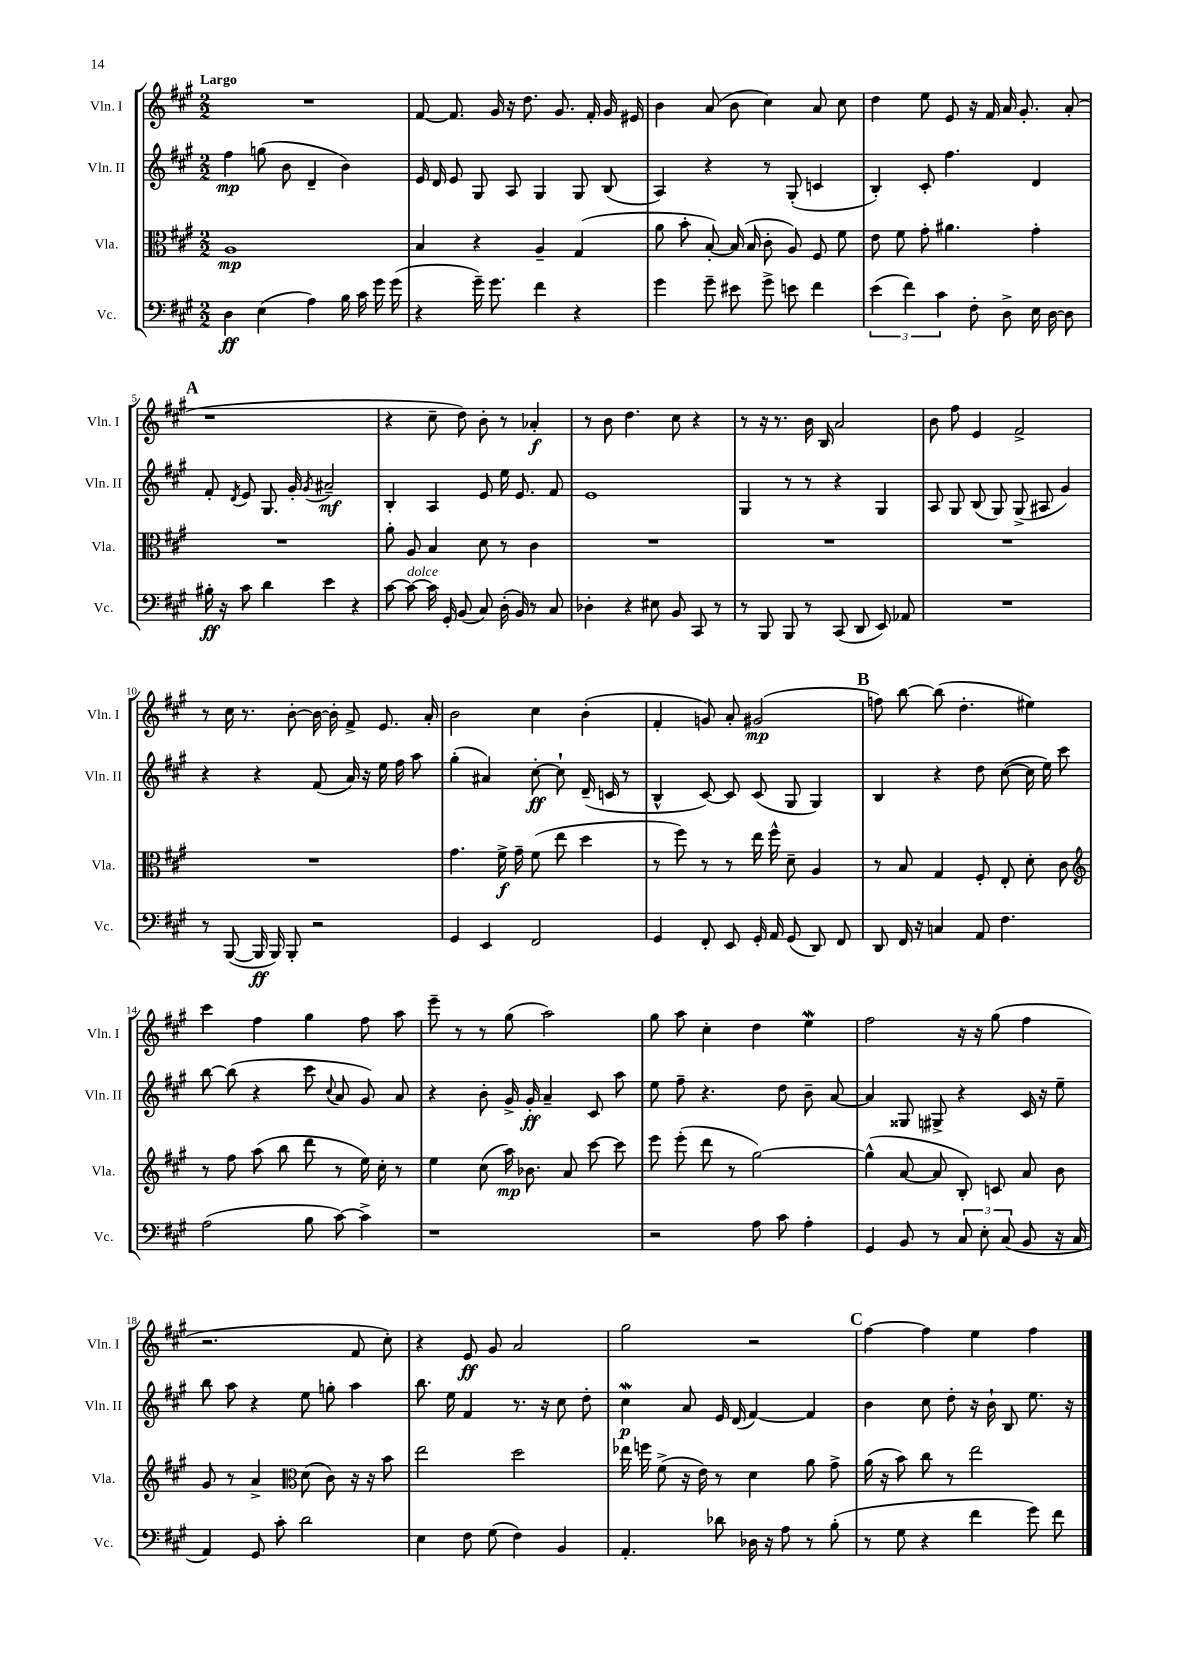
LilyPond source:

<<
\new StaffGroup <<
\new Staff = "s0" \with { instrumentName = "Vln. I" shortInstrumentName = "Vln. I" } {
    \clef treble \key a \major \numericTimeSignature \time 2/2 \tempo "Largo"
    \autoBeamOff R1 |
    fis'8~ fis'8. gis'16 r16 d''8. gis'8. fis'16-. gis'16 eis'16 |
    b'4 a'8( b'8 cis''4) a'8 cis''8 |
    d''4 e''8 e'8 r16 fis'16 a'16 gis'8.-. a'8-.( |
    \mark \markup { \bold "A" } r1 |
    r4 cis''8-- d''8) b'8-. r8 aes'4-.\f |
    r8 b'8 d''4. cis''8 r4 |
    r8 r16 r8. b'16 b16 a'2 |
    b'8 fis''8 e'4 fis'2-> |
    r8 cis''16 r8. b'8~-. b'16~ b'16-. fis'8-> e'8. a'16-. |
    b'2 cis''4 b'4-.( |
    fis'4-. g'8) a'8-. gis'2\mp( |
    \mark \markup { \bold "B" } f''8) b''8~ b''8( d''4.-. eis''4) |
    cis'''4 fis''4 gis''4 fis''8 a''8 |
    e'''8-- r8 r8 gis''8( a''2) |
    gis''8 a''8 cis''4-. d''4 e''4\mordent |
    fis''2 r16 r16 gis''8( fis''4 |
    r2. fis'8 cis''8-.) |
    r4 e'8\ff gis'8 a'2 |
    gis''2 r2 |
    \mark \markup { \bold "C" } fis''4~ fis''4 e''4 fis''4 \bar "|." |
}
\new Staff = "s1" \with { instrumentName = "Vln. II" shortInstrumentName = "Vln. II" } {
    \clef treble \key a \major \numericTimeSignature \time 2/2
    \autoBeamOff fis''4\mp g''8( b'8 d'4-- b'4) |
    e'16 d'16 e'8 gis8 a8 gis4 gis8 b8( |
    a4) r4 r8 gis8-.( c'4 |
    b4-.) cis'8-. fis''4. d'4 |
    \mark \markup { \bold "A" } fis'8-. \acciaccatura { d'8 } e'8 gis8. gis'16-. \acciaccatura { gis'8 } ais'2--\mf |
    b4-. a4 e'8 e''16 e'8. fis'8 |
    e'1 |
    gis4 r8 r8 r4 gis4 |
    a8 gis8 b8( gis8) gis8->( ais8 gis'4) |
    r4 r4 fis'8( a'16) r16 e''16 fis''16 a''8 |
    gis''4-.( ais'4) cis''8~-.\ff cis''8-! d'16--( c'16 r8 |
    b4-^ cis'8~) cis'8 cis'8( gis8 gis4) |
    \mark \markup { \bold "B" } b4 r4 d''8 cis''8~( cis''16 e''16) cis'''8 |
    b''8~ b''8( r4 cis'''8 \appoggiatura { cis''8 } a'8 gis'8) a'8 |
    r4 b'8-. gis'16-> gis'16-.\ff a'4-- cis'8 a''8 |
    e''8 fis''8-- r4. d''8 b'8-- a'8~ |
    a'4 gisis8 gis8-> r4 cis'16 r16 e''8-- |
    b''8 a''8 r4 e''8 g''8-. a''4 |
    b''8. e''16 fis'4 r8. r16 cis''8 d''8-. |
    cis''4\mordent\p a'8 e'16 d'16( fis'4~) fis'4 |
    \mark \markup { \bold "C" } b'4 cis''8 d''8-. r16 b'16-! b8 e''8. r16 \bar "|." |
}
\new Staff = "s2" \with { instrumentName = "Vla." shortInstrumentName = "Vla." } {
    \clef alto \key a \major \numericTimeSignature \time 2/2
    \autoBeamOff a1\mp |
    b4 r4 a4-- gis4( |
    a'8 b'8-. b8~-.) b16( b16 cis'8-. a8) fis8 fis'8 |
    e'8 fis'8 gis'8-. ais'4. gis'4-. |
    \mark \markup { \bold "A" } R1 |
    a'8-. a8 b4 d'8 r8 cis'4 |
    R1 |
    R1 |
    R1 |
    R1 |
    gis'4. fis'16->\f gis'16-- fis'8( e''8 d''4 |
    r8 fis''8) r8 r8 e''16 fis''16-^ d'8-- a4 |
    \mark \markup { \bold "B" } r8 b8 gis4 fis8-. e8-. d'8-. cis'8 |
    \clef treble r8 fis''8 a''8( b''8 d'''8 r8 e''16) cis''16-. r8 |
    e''4 cis''8( a''16\mp) bes'8. a'8 cis'''8~ cis'''8 |
    e'''8 e'''8-.( d'''8 r8 gis''2~) |
    gis''4-^( a'8~ a'8 b8-.) c'8 a'8 b'8 |
    gis'8 r8 a'4-> \clef alto d'8( cis'8) r16 r16 b'8 |
    e''2 d''2 |
    ees''16 f''16 fis'8->( r16 e'16) r8 d'4 a'8 gis'8-> |
    \mark \markup { \bold "C" } a'16( r16 b'8) cis''8 r8 e''2 \bar "|." |
}
\new Staff = "s3" \with { instrumentName = "Vc." shortInstrumentName = "Vc." } {
    \clef bass \key a \major \numericTimeSignature \time 2/2
    \autoBeamOff d4\ff e4( a4) b16 cis'16 gis'16 gis'16( |
    r4 gis'16--) gis'8. fis'4 r4 |
    gis'4 gis'8-- eis'8 gis'8-> e'8 fis'4 |
    \tuplet 3/2 { e'4( fis'4) cis'4 } fis8-. d8-> e16 d16~ d8 |
    \mark \markup { \bold "A" } bis16-.\ff r16 cis'8 d'4 e'4 r4 |
    cis'8~ cis'8~^\markup { \italic "dolce" } cis'16 gis,16-. b,8( cis8) d16-.( b,16) r8 cis8 |
    des4-. r4 eis8 b,8 cis,8 r8 |
    r8 b,,8 b,,8 r8 cis,8( d,8 e,8) aes,8 |
    R1 |
    r8 b,,8~( b,,16\ff b,,16) b,,8-. r2 |
    gis,4 e,4 fis,2 |
    gis,4 fis,8-. e,8 gis,16-. a,16 gis,8( d,8) fis,8 |
    \mark \markup { \bold "B" } d,8 fis,16 r16 c4 a,8 fis4. |
    a2( b8 cis'8~) cis'4-> |
    r1 |
    r2 a8 cis'8 a4-. |
    gis,4 b,8 r8 \tuplet 3/2 { cis8 e8-. cis8( } b,8 r16 cis16 |
    a,4) gis,8 cis'8-. d'2 |
    e4 fis8 gis8( fis4) b,4 |
    a,4.-. des'8 des16 r16 a8 r8 b8-.( |
    \mark \markup { \bold "C" } r8 gis8 r4 fis'4 gis'8) fis'8 \bar "|." |
}
>>
>>
